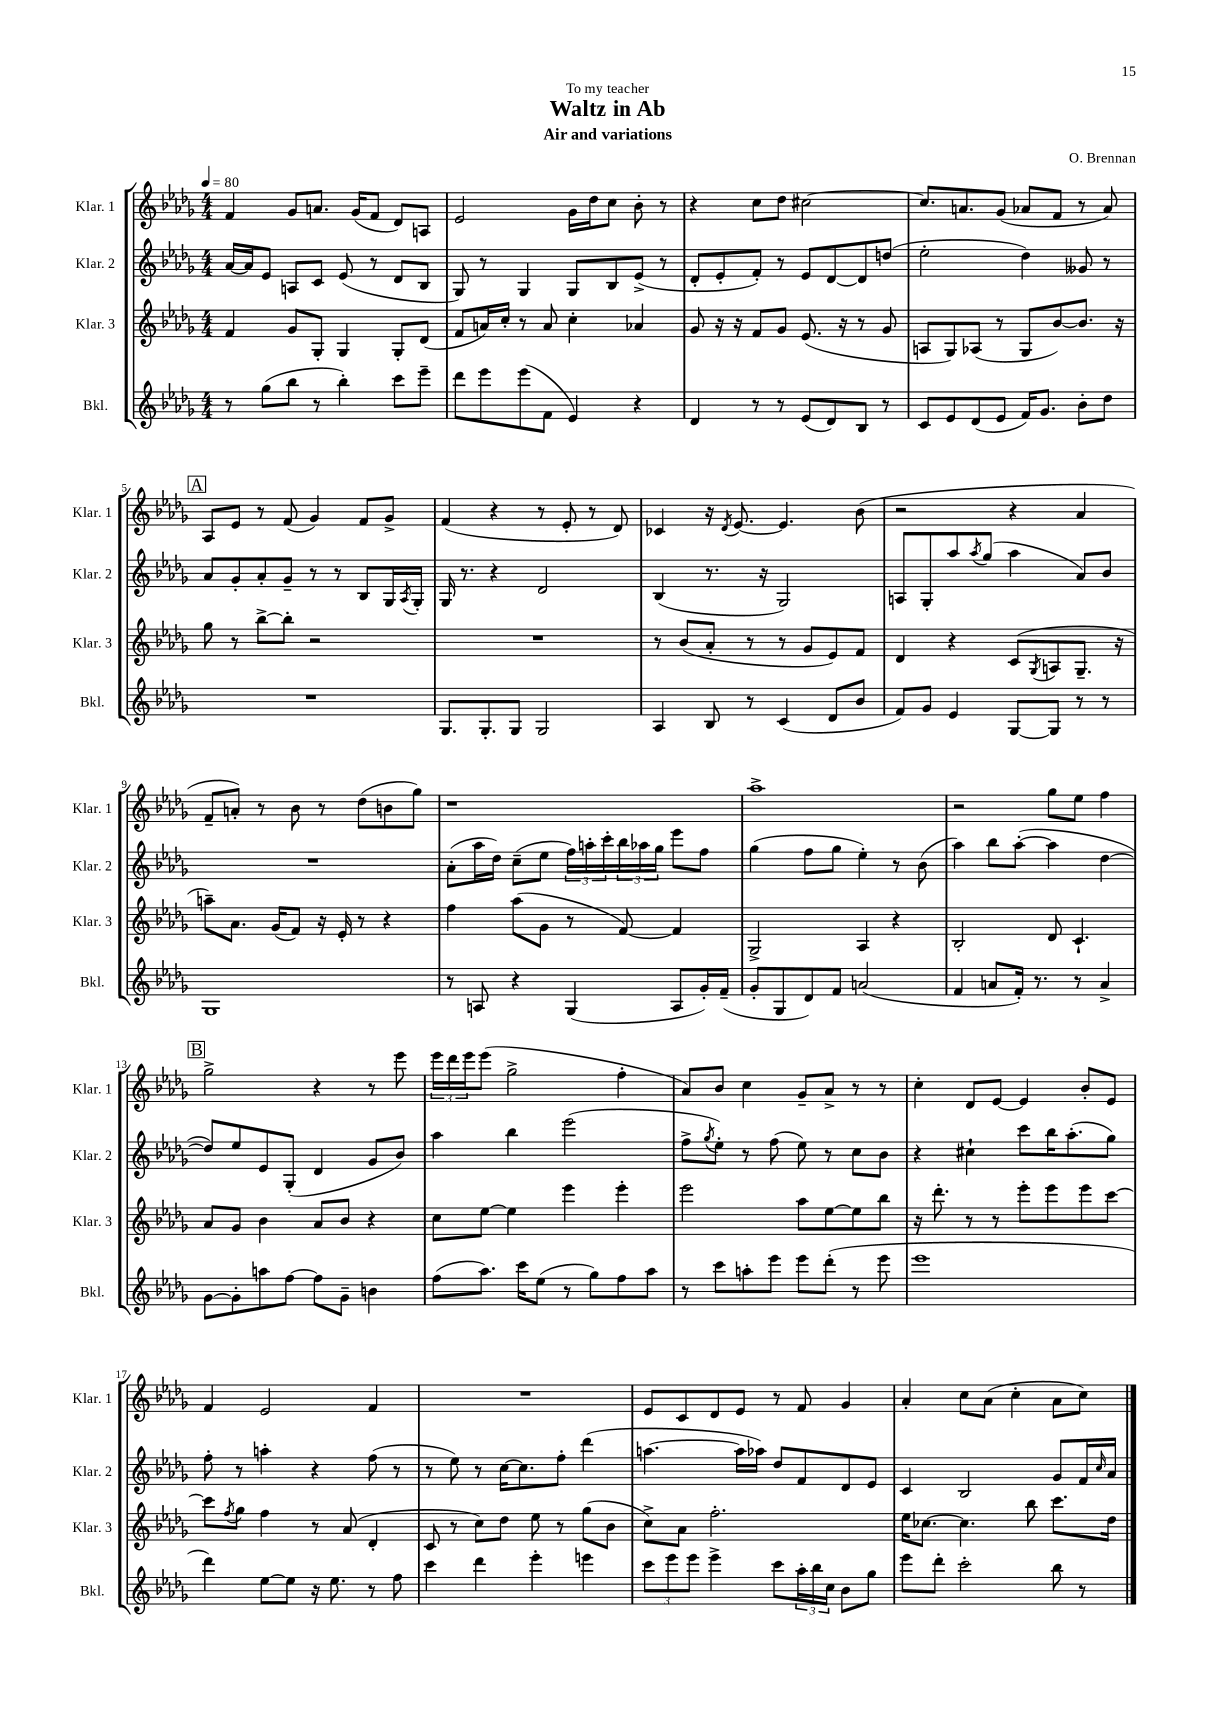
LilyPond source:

\header { title = "Waltz in Ab" composer = "O. Brennan" subtitle = "Air and variations" dedication = "To my teacher" }
<<
\new StaffGroup <<
\new Staff = "s0" \with { instrumentName = "Klar. 1" shortInstrumentName = "Klar. 1" } {
    \clef treble \key des \major \numericTimeSignature \time 4/4 \tempo 4 = 80
    f'4 ges'8 a'8. ges'16( f'8 des'8) a8 |
    ees'2 ges'16 des''16 c''8 bes'8-. r8 |
    r4 c''8 des''8 cis''2~ |
    cis''8. a'8. ges'8( aes'8 f'8 r8 aes'8) |
    \mark \markup { \box "A" } aes8 ees'8 r8 f'8( ges'4) f'8 ges'8-> |
    f'4( r4 r8 ees'8-. r8 des'8) |
    ces'4 r16 \acciaccatura { des'8 } ees'8.~ ees'4. bes'8( |
    r2 r4 aes'4 |
    f'8-- a'8-.) r8 bes'8 r8 des''8( b'8 ges''8) |
    r1 |
    aes''1-> |
    r2 ges''8 ees''8 f''4 |
    \mark \markup { \box "B" } ges''2-> r4 r8 ees'''8 |
    \tuplet 3/2 { ees'''16 des'''16 ees'''16 } ees'''8( ges''2-> f''4-. |
    aes'8) bes'8 c''4 ges'8-- aes'8-> r8 r8 |
    c''4-. des'8 ees'8~ ees'4 bes'8-. ees'8 |
    f'4 ees'2 f'4 |
    R1 |
    ees'8 c'8 des'8 ees'8 r8 f'8 ges'4 |
    aes'4-. c''8 aes'8( c''4-. aes'8 c''8) \bar "|." |
}
\new Staff = "s1" \with { instrumentName = "Klar. 2" shortInstrumentName = "Klar. 2" } {
    \clef treble \key des \major \numericTimeSignature \time 4/4
    aes'16~ aes'16 ees'8 a8 c'8 ees'8( r8 des'8 bes8 |
    ges8) r8 ges4 ges8 bes8 ees'8->( r8 |
    des'8-. ees'8-. f'8-.) r8 ees'8 des'8~ des'8 d''8( |
    ees''2-. des''4) geses'8 r8 |
    \mark \markup { \box "A" } aes'8 ges'8-. aes'8-. ges'8-- r8 r8 bes8 ges16 \acciaccatura { aes8 } ges16-. |
    ges16 r8. r4 des'2 |
    bes4( r8. r16 ges2) |
    a8 ges8-. aes''8 \acciaccatura { aes''8 } ges''8( aes''4 aes'8) bes'8 |
    R1 |
    aes'8-.( aes''16 des''16) c''8--( ees''8 \tuplet 3/2 { f''16) a''16-. c'''16-. } \tuplet 3/2 { bes''16 aes''16 ges''16 } ees'''8 f''8 |
    ges''4( f''8 ges''8 ees''4-.) r8 bes'8( |
    aes''4) bes''8 aes''8~-.( aes''4 des''4~ |
    \mark \markup { \box "B" } des''8) ees''8 ees'8 ges8-.( des'4 ges'8 bes'8) |
    aes''4 bes''4 ees'''2( |
    f''8-> \acciaccatura { ges''8 } ees''8-.) r8 f''8( ees''8) r8 c''8 bes'8 |
    r4 cis''4-! c'''8 bes''16 aes''8.-.( ges''8) |
    f''8-. r8 a''4-. r4 f''8( r8 |
    r8 ees''8) r8 c''16~ c''8. f''8-. des'''4( |
    a''4.~ a''16 aes''16) des''8 f'8 des'8 ees'8 |
    c'4 bes2 ges'8 f'16 \grace { c''16 } aes'16 \bar "|." |
}
\new Staff = "s2" \with { instrumentName = "Klar. 3" shortInstrumentName = "Klar. 3" } {
    \clef treble \key des \major \numericTimeSignature \time 4/4
    f'4 ges'8 ges8-. ges4 ges8-. des'8( |
    f'8 a'16) c''16-. r8 a'8 c''4-. aes'4 |
    ges'8 r16 r16 f'8 ges'8 ees'8.( r16 r8 ges'8 |
    a8 ges8) aes8( r8 ges8 bes'8~) bes'8. r16 |
    \mark \markup { \box "A" } ges''8 r8 bes''8~-> bes''8-. r2 |
    R1 |
    r8 bes'8( aes'8-. r8 r8 ges'8 ees'8) f'8 |
    des'4 r4 c'8( \acciaccatura { ges8 } a8 ges8.-- r16 |
    a''8--) aes'8. ges'16( f'8) r16 ees'16-. r8 r4 |
    f''4 aes''8( ges'8 r8 f'8~) f'4 |
    ges2-> aes4 r4 |
    bes2-. des'8 c'4.-! |
    \mark \markup { \box "B" } aes'8 ges'8 bes'4 aes'8 bes'8 r4 |
    c''8 ees''8~ ees''4 ees'''4 ees'''4-. |
    ees'''2 aes''8 ees''8~ ees''8 bes''8 |
    r16 des'''8.-. r8 r8 ees'''8-. ees'''8 ees'''8 c'''8~ |
    c'''8 \acciaccatura { f''8 } ges''8 f''4 r8 aes'8( des'4-. |
    c'8 r8 c''8) des''8 ees''8 r8 ges''8( bes'8 |
    c''8->) aes'8 f''2.-. |
    ees''16 ces''8.~ ces''4. bes''8 c'''8. des''16 \bar "|." |
}
\new Staff = "s3" \with { instrumentName = "Bkl." shortInstrumentName = "Bkl." } {
    \clef treble \key des \major \numericTimeSignature \time 4/4
    r8 ges''8( bes''8 r8 bes''4-.) c'''8 ees'''8-- |
    des'''8 ees'''8 ees'''8( f'8 ees'4) r4 |
    des'4 r8 r8 ees'8( des'8) bes8 r8 |
    c'8 ees'8 des'8( ees'8 f'16) ges'8. bes'8-. des''8 |
    \mark \markup { \box "A" } R1 |
    ges8. ges8.-. ges8 ges2 |
    aes4 bes8 r8 c'4( des'8 bes'8 |
    f'8) ges'8 ees'4 ges8~ ges8 r8 r8 |
    ges1 |
    r8 a8 r4 ges4( a8 ges'16-.) f'16--( |
    ges'8-. ges8 des'8) f'8 a'2( |
    f'4 a'8 f'16-.) r8. r8 a'4-> |
    \mark \markup { \box "B" } ges'8~ ges'8-. a''8 f''8~ f''8 ges'8-- b'4 |
    f''8( aes''8.) c'''16 ees''8( r8 ges''8) f''8 aes''8 |
    r8 c'''8 a''8-. ees'''8 ees'''8 des'''8-.( r8 ees'''8 |
    ees'''1 |
    des'''4) ees''8~ ees''8 r16 ees''8. r8 f''8 |
    c'''4 des'''4 ees'''4-. e'''4 |
    \tuplet 3/2 { c'''8 ees'''8 ees'''8 } ees'''4-> c'''8 \tuplet 3/2 { aes''16-. bes''16 c''16 } bes'8 ges''8 |
    ees'''8 des'''8-. c'''2-. bes''8 r8 \bar "|." |
}
>>
>>
